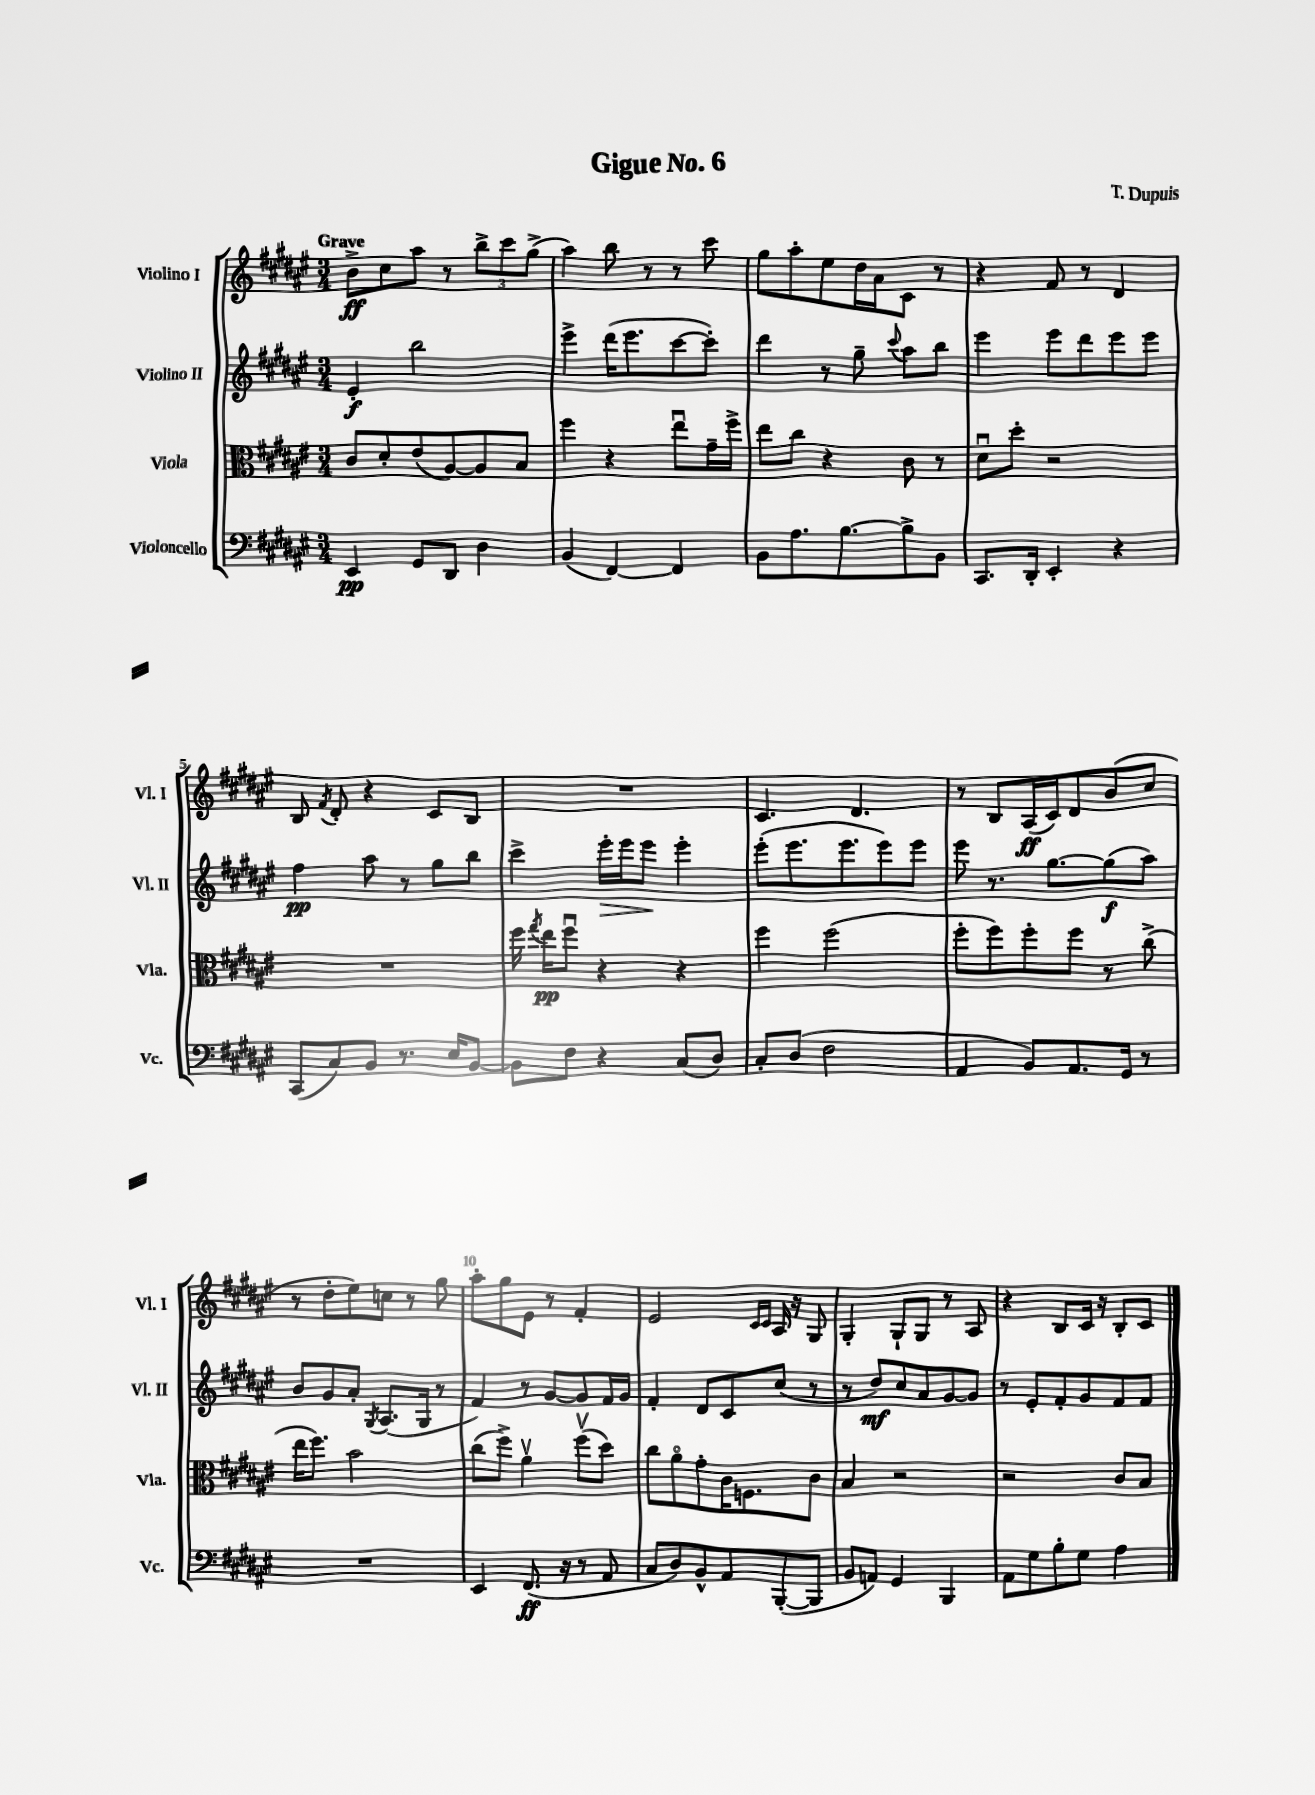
\header { title = "Gigue No. 6" composer = "T. Dupuis" }
<<
\new StaffGroup <<
\new Staff = "s0" \with { instrumentName = "Violino I" shortInstrumentName = "Vl. I" } {
    \clef treble \key fis \major \numericTimeSignature \time 3/4 \tempo "Grave"
    \autoBeamOff b'8[->\ff cis''8 ais''8] r8 \tuplet 3/2 { b''8[-> cis'''8 gis''8]->( } |
    ais''4) b''8 r8 r8 cis'''8 |
    gis''8[ ais''8-. eis''8 dis''16 ais'16 cis'8] r8 |
    r4 fis'8 r8 dis'4 |
    b8 \acciaccatura { fis'8 } dis'8-. r4 cis'8[ b8] |
    R2. |
    cis'4. dis'4. |
    r8 b8[ ais16\ff( cis'16) dis'8 b'8( cis''8] |
    r8 dis''8[-. eis''8) c''8] r8 gis''8 |
    ais''8[-. gis''8 eis'8] r8 fis'4-. |
    eis'2 \grace { cis'16[ cis'16] } ais16 r16 gis8 |
    gis4-. gis8[-! gis8] r8 ais8 |
    r4 b8[ cis'16] r16 b8[-. cis'8] \bar "|." |
}
\new Staff = "s1" \with { instrumentName = "Violino II" shortInstrumentName = "Vl. II" } {
    \clef treble \key fis \major \numericTimeSignature \time 3/4
    \autoBeamOff eis'4-.\f b''2 |
    eis'''4-> dis'''16[( eis'''8. cis'''8~ cis'''8]-.) |
    dis'''4 r8 gis''8-- \appoggiatura { cis'''8 } ais''8[ b''8] |
    eis'''4 eis'''8[ dis'''8 eis'''8 eis'''8] |
    fis''4\pp ais''8 r8 gis''8[ b''8] |
    cis'''4-> eis'''16[-.\> eis'''16 eis'''8]\! eis'''4-. |
    eis'''8[-.( eis'''8. eis'''8. eis'''8) eis'''8] |
    eis'''8 r8. gis''8.[~ gis''8\f( ais''8]) |
    b'8[ gis'8 ais'8]-. \acciaccatura { gis8 } ais8.[( gis16] r8 |
    fis'4) r8 gis'8[~ gis'8 fis'16 gis'16] |
    fis'4-. dis'8[ cis'8 cis''8]( r8 |
    r8 dis''8[\mf) cis''8 ais'8 gis'8~ gis'8] |
    r8 eis'8[-. fis'8-. gis'8 fis'8 fis'8] \bar "|." |
}
\new Staff = "s2" \with { instrumentName = "Viola" shortInstrumentName = "Vla." } {
    \clef alto \key fis \major \numericTimeSignature \time 3/4
    \autoBeamOff cis'8[ dis'8-. eis'8( ais8~) ais8 b8] |
    fis''4 r4 eis''8[\downbow gis'16-- fis''16]-> |
    eis''8[ cis''8] r4 cis'8 r8 |
    dis'8[\downbow dis''8]-. r2 |
    R2. |
    fis''16 \acciaccatura { gis''8 } eis''16[\pp fis''8]\downbow r4 r4 |
    fis''4 fis''2( |
    fis''8[-. fis''8) fis''8-. fis''8] r8 cis''8->( |
    eis''16[ fis''8.]) b'2 |
    cis''8[( fis''8]->) ais'4\upbow fis''8[\upbow( dis''8]) |
    cis''8[ ais'8\flageolet gis'8-. cis'16 f8. cis'8] |
    b4 r2 |
    r2 cis'8[ b8] \bar "|." |
}
\new Staff = "s3" \with { instrumentName = "Violoncello" shortInstrumentName = "Vc." } {
    \clef bass \key fis \major \numericTimeSignature \time 3/4
    \autoBeamOff eis,4\pp gis,8[ dis,8] dis4 |
    b,4( fis,4~) fis,4 |
    b,8[ ais8. b8.~ b8-> b,8] |
    cis,8.[ dis,16]-. eis,4-. r4 |
    cis,8[( cis8) b,8] r8. eis16[ b,8]~ |
    b,8[ fis8] r4 cis8[( dis8]) |
    cis8[-. dis8]( fis2 |
    ais,4 b,8[) ais,8. gis,16] r8 |
    R2. |
    eis,4 fis,8.\ff( r16 r8 ais,8 |
    cis8[ dis8) b,8-^ ais,8 b,,8~-.( b,,8] |
    b,8[ a,8]) gis,4 b,,4 |
    ais,8[ gis8 b8-. gis8] ais4 \bar "|." |
}
>>
>>
\layout { \context { \Score \override BarNumber.break-visibility = ##(#f #t #t) barNumberVisibility = #(every-nth-bar-number-visible 5) } }
